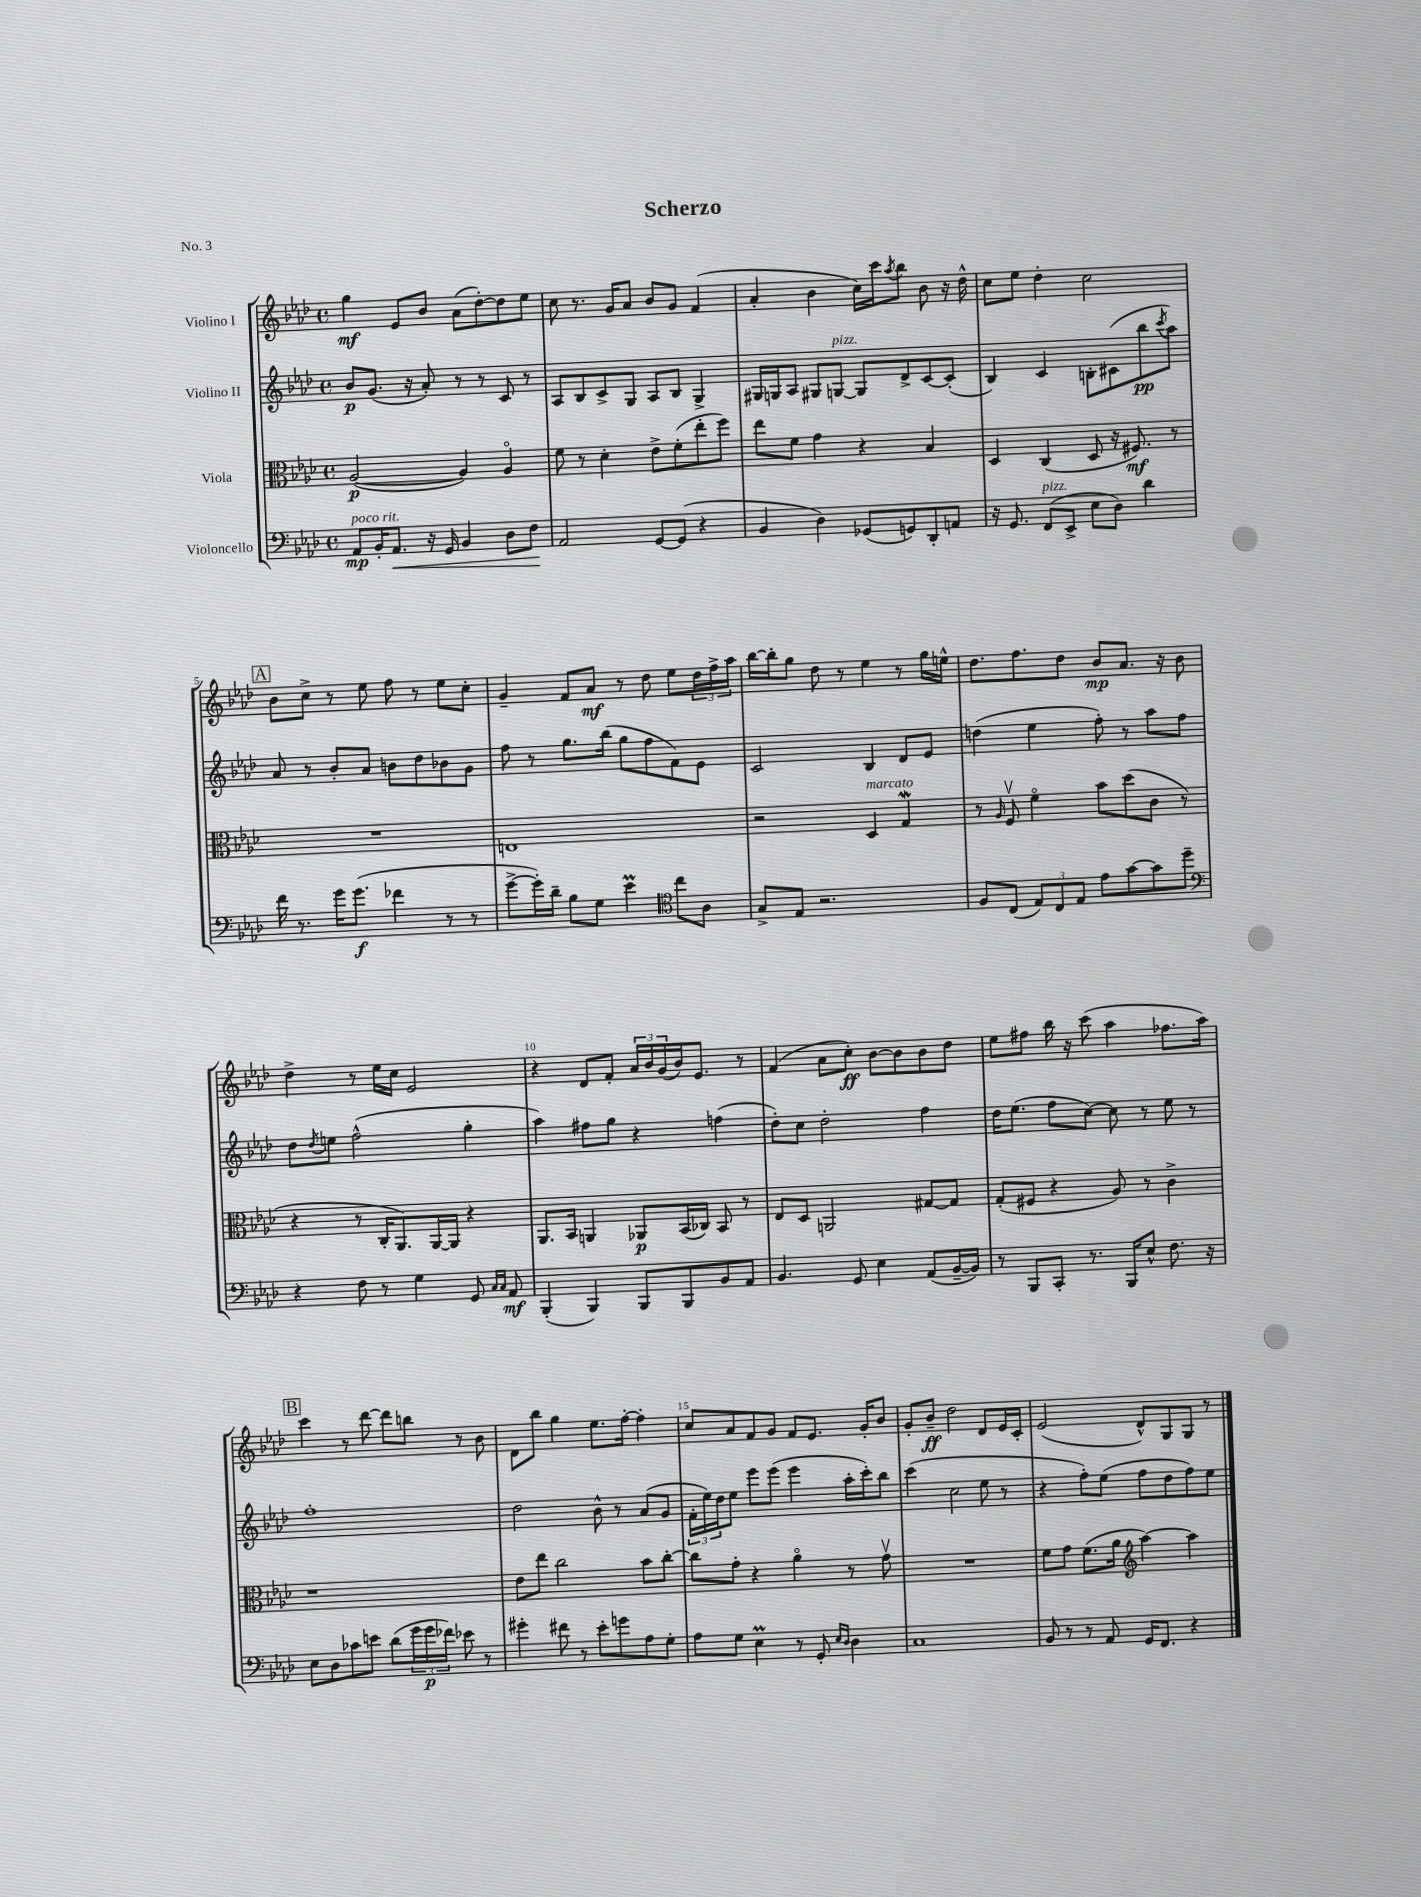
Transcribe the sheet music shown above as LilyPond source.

\header { title = "Scherzo" piece = "No. 3" }
<<
\new StaffGroup <<
\new Staff = "s0" \with { instrumentName = "Violino I" } {
    \clef treble \key aes \major \defaultTimeSignature \time 4/4
    g''4\mf ees'8 bes'8 aes'8( des''8~-.) des''8 ees''8 |
    c''8 r8. g'16 aes'8 bes'8 g'8 f'4( |
    aes'4-. bes'4 c''16) c'''16 \acciaccatura { aes''8 } bes''8 bes'8 r16 des''16-^ |
    c''8 ees''8 des''4-. c''2 |
    \mark \markup { \box "A" } bes'8 c''8-> r8 ees''8 f''8 r8 ees''8 c''8-. |
    g'4-- f'8 aes'8\mf r8 des''8 ees''8 \tuplet 3/2 { des''16 f''16-> aes''16 } |
    bes''16~ bes''16-. g''8 des''8 r8 ees''4 r8 g''16 e''16-^ |
    des''8. f''8. des''8 bes'8\mp aes'8. r16 bes'8 |
    des''4-> r8 ees''16 c''16 ees'2 |
    r4 des'8 f'8-. \tuplet 3/2 { aes'16 bes'16 g'16( } bes'16) ees'8. r8 |
    f'4( aes'8 c''8-.\ff) bes'8~ bes'8 bes'8 des''8 |
    ees''8 fis''8 bes''16 r16 c'''8( aes''4 fes''8. aes''16) |
    \mark \markup { \box "B" } c'''4 r8 des'''8~ des'''8 b''8 r8 bes'8 |
    des'8 bes''8 g''4 ees''8. f''16~-. f''4-. |
    c''8 aes'8 f'8 g'8 f'8 ees'8. g'16-. bes'8 |
    g'8-. bes'8--\ff des''2 des'8 ees'16 c'16-. |
    ees'2( des'8-^) g8 g8 r8 \bar "|." |
}
\new Staff = "s1" \with { instrumentName = "Violino II" } {
    \clef treble \key aes \major \defaultTimeSignature \time 4/4
    bes'8\p g'8.( r16 aes'8-.) r8 r8 c'8 r8 |
    aes8 bes8 c'8-> g8 aes8 bes8 g4-> |
    gis16 g16 aes8 gis8 g8~^\markup { \italic "pizz." } g8 des'8-> c'8~ c'8-.( |
    bes4) c'4 b8-. cis'8( bes''8\pp \acciaccatura { c'''8 } aes''8) |
    \mark \markup { \box "A" } aes'8 r8 bes'8-. aes'8 b'8 des''8 bes'8 g'8 |
    f''8 r8 g''8. bes''16( g''8 f''8 f'8) ees'8 |
    c'2 bes4 des'8 ees'8 |
    d''4( ees''4 f''8-.) r8 aes''8 f''8 |
    des''8 \acciaccatura { des''8 } e''8 f''2-^( g''4-. |
    aes''4) fis''8 g''8 r4 f''4( |
    des''8-.) c''8 des''2-. f''4 |
    des''16 ees''8.( f''8 c''8~) c''8 r8 ees''8 r8 |
    \mark \markup { \box "B" } f''1-. |
    des''2 bes'8-^ r8 aes'8( g'8 |
    \tuplet 3/2 { f'16-. ees''16) des''16 } ees''8 ees'''8 ees'''8( ees'''4 aes''16-. c'''16-.) bes''8 |
    c'''4( c''2 ees''8 r8 |
    r4 f''8-.) ees''8( f''8 des''8 f''8) ees''8 \bar "|." |
}
\new Staff = "s2" \with { instrumentName = "Viola" } {
    \clef alto \key aes \major \defaultTimeSignature \time 4/4
    aes2~\p( aes4) aes4\flageolet |
    f'8 r8 des'4-. ees'8-> f'8-.( ees''8-. f''8) |
    ees''8 f'8 g'4 r4 bes4 |
    des4 c4( des8 r16 fis8.\mf) r8 |
    \mark \markup { \box "A" } R1 |
    e1 |
    r2 des4^\markup { \italic "marcato" } g4\mordent |
    r8 \grace { aes16 } f8\upbow f'4\flageolet bes'8 des''8( c'8 r8 |
    r4 r8 c16-. aes,8.) aes,16~ aes,16 r4 |
    aes,8. bes,16 a,4 aes,8\p bes,16( ces16) bes,8 r8 |
    ees8 des8 a,2 gis8~ gis8 |
    g8-.( fis8 r4 aes8) r8 c'4-> |
    \mark \markup { \box "B" } r1 |
    ees'8 ees''8 c''2 bes'8 c''8~-. |
    c''8 g'8-. r4 aes'4\flageolet r8 g'8\upbow |
    R1 |
    f'8 g'8 f'8.( aes'16 \clef treble aes''4~) aes''4 \bar "|." |
}
\new Staff = "s3" \with { instrumentName = "Violoncello" } {
    \clef bass \key aes \major \defaultTimeSignature \time 4/4
    aes,8\mp^\markup { \italic "poco rit." } bes,16-. aes,8.\< r16 g,16 bes,4 des8 f8\! |
    aes,2 g,8~ g,8( r4 |
    bes,4 des4) ges,8( g,8) des,8-. a,8 |
    r16 g,8. f,8^\markup { \italic "pizz." }( ees,8-> ees8 des8) des'4 |
    \mark \markup { \box "A" } f'16 r8. g'16 g'8.\f( fes'4 r8 r8 |
    g'8~-> g'16-.) des'16-- bes8 g8 ees'4\prall \clef tenor c''8 aes8 |
    g8-> ees8 r2. |
    f8 c8( \tuplet 3/2 { ees8) c8 ees8 } ees'8 g'8~ g'8 des''8-- |
    \clef bass r4 f8 r8 g4 g,8 \grace { c16 c16 } aes,8\mf |
    bes,,4-.( bes,,4) bes,,8 bes,,8 bes,8 aes,8 |
    bes,4. g,8 ees4 aes,8( bes,16~-- bes,16) |
    r8 bes,,8 c,8-. r8. bes,,16 ees8-^ f8. r16 |
    \mark \markup { \box "B" } ees8 des8 ces'8 e'8 des'8( \tuplet 3/2 { g'16 g'16\p fes'16) } ees'8 r8 |
    gis'4-. fis'8 r8 ees'8-. g'8 aes8 g8-. |
    aes8 g8 ees4\prall r8 g,8-. \grace { ees16 des16 } des4 |
    c1 |
    bes,8 r8 r8 aes,8 g,16 f,8. r4 \bar "|." |
}
>>
>>
\layout { \context { \Score \override BarNumber.break-visibility = ##(#f #t #t) barNumberVisibility = #(every-nth-bar-number-visible 5) } }
